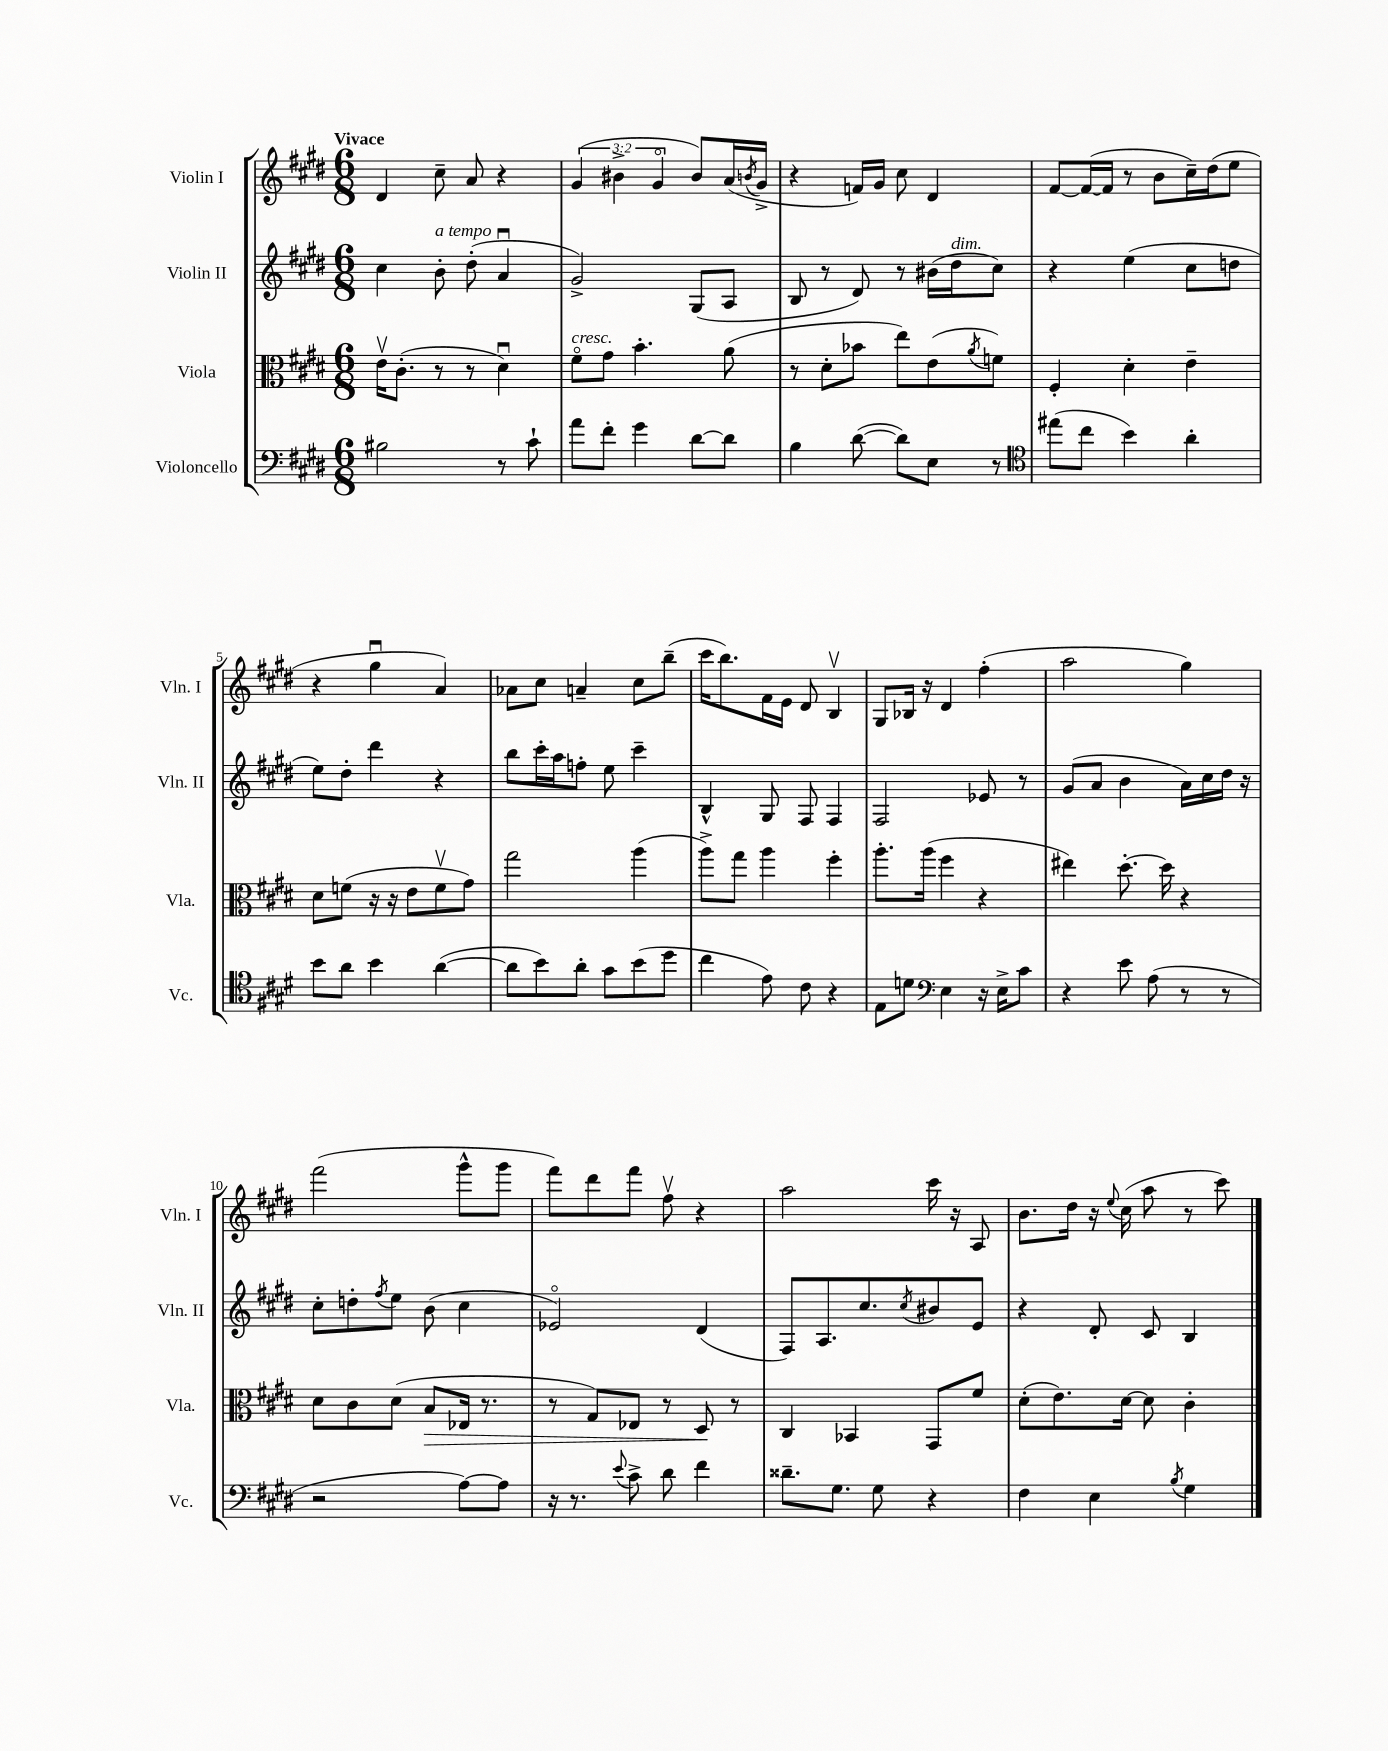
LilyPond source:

<<
\new StaffGroup <<
\new Staff = "s0" \with { instrumentName = "Violin I" shortInstrumentName = "Vln. I" } {
    \clef treble \key e \major \numericTimeSignature \time 6/8 \override Staff.TupletNumber.text = #tuplet-number::calc-fraction-text \tempo "Vivace"
    dis'4 cis''8-- a'8 r4 |
    \tuplet 3/2 { gis'4( bis'4-> gis'4\flageolet } bis'8) a'16( \acciaccatura { b'8 } gis'16-> |
    r4 f'16) gis'16 cis''8 dis'4 |
    fis'8~ fis'16~( fis'16 r8 b'8 cis''16--) dis''16( e''8 |
    r4 gis''4\downbow a'4) |
    aes'8 cis''8 a'4-- cis''8 b''8--( |
    cis'''16 b''8.) fis'16 e'16 dis'8 b4\upbow |
    gis8 bes16 r16 dis'4 fis''4-.( |
    a''2 gis''4) |
    fis'''2( gis'''8-^ gis'''8 |
    fis'''8) dis'''8 fis'''8 fis''8\upbow r4 |
    a''2 cis'''16 r16 a8 |
    b'8. dis''16 r16 \appoggiatura { e''8 } cis''16( a''8 r8 cis'''8) \bar "|." |
}
\new Staff = "s1" \with { instrumentName = "Violin II" shortInstrumentName = "Vln. II" } {
    \clef treble \key e \major \numericTimeSignature \time 6/8
    cis''4 b'8-.^\markup { \italic "a tempo" } dis''8-.( a'4\downbow |
    gis'2->) gis8( a8 |
    b8 r8 dis'8) r8 bis'16( dis''16^\markup { \italic "dim." } cis''8) |
    r4 e''4( cis''8 d''8 |
    e''8) dis''8-. dis'''4 r4 |
    b''8 cis'''16-. a''16 f''8-. e''8 cis'''4-- |
    b4-^ gis8 fis8 fis4 |
    fis2 ees'8 r8 |
    gis'8( a'8 b'4 a'16) cis''16 dis''16 r16 |
    cis''8-. d''8-. \acciaccatura { fis''8 } e''8 b'8( cis''4 |
    ees'2\flageolet) dis'4( |
    fis8) a8. cis''8. \acciaccatura { cis''8 } bis'8 e'8 |
    r4 dis'8-. cis'8 b4 \bar "|." |
}
\new Staff = "s2" \with { instrumentName = "Viola" shortInstrumentName = "Vla." } {
    \clef alto \key e \major \numericTimeSignature \time 6/8
    e'16\upbow cis'8.-.( r8 r8 dis'4\downbow) |
    fis'8\flageolet^\markup { \italic "cresc." } gis'8 b'4.-. a'8( |
    r8 dis'8-. bes'8 e''8) e'8( \acciaccatura { a'8 } f'8) |
    fis4-. dis'4-. e'4-- |
    dis'8 f'8( r16 r16 e'8 f'8\upbow gis'8) |
    gis''2 a''4( |
    a''8->) gis''8 a''4 fis''4-. |
    a''8.-. a''16( fis''4 r4 |
    eis''4) dis''8.~-. dis''16 r4 |
    dis'8 cis'8 dis'8( b8\> ees16 r8. |
    r8 gis8) ees8 r8 dis8\! r8 |
    cis4 bes,4 gis,8 fis'8 |
    dis'8-.( e'8.) dis'16~ dis'8 cis'4-. \bar "|." |
}
\new Staff = "s3" \with { instrumentName = "Violoncello" shortInstrumentName = "Vc." } {
    \clef bass \key e \major \numericTimeSignature \time 6/8
    bis2 r8 cis'8-! |
    a'8 fis'8-. gis'4 dis'8~ dis'8 |
    b4 dis'8~( dis'8) e8 r8 |
    \clef tenor eis''8( cis''8 b'4) a'4-. |
    b'8 a'8 b'4 a'4~( |
    a'8 b'8) a'8-. gis'8 b'8( dis''8 |
    cis''4 e'8) cis'8 r4 |
    e8 d'8 \clef bass e4 r16 e16-> cis'8 |
    r4 e'8 a8( r8 r8 |
    r2 a8~) a8 |
    r16 r8. \appoggiatura { e'8 } cis'8-> dis'8 fis'4 |
    disis'8.-- gis8. gis8 r4 |
    fis4 e4 \acciaccatura { b8 } gis4 \bar "|." |
}
>>
>>
